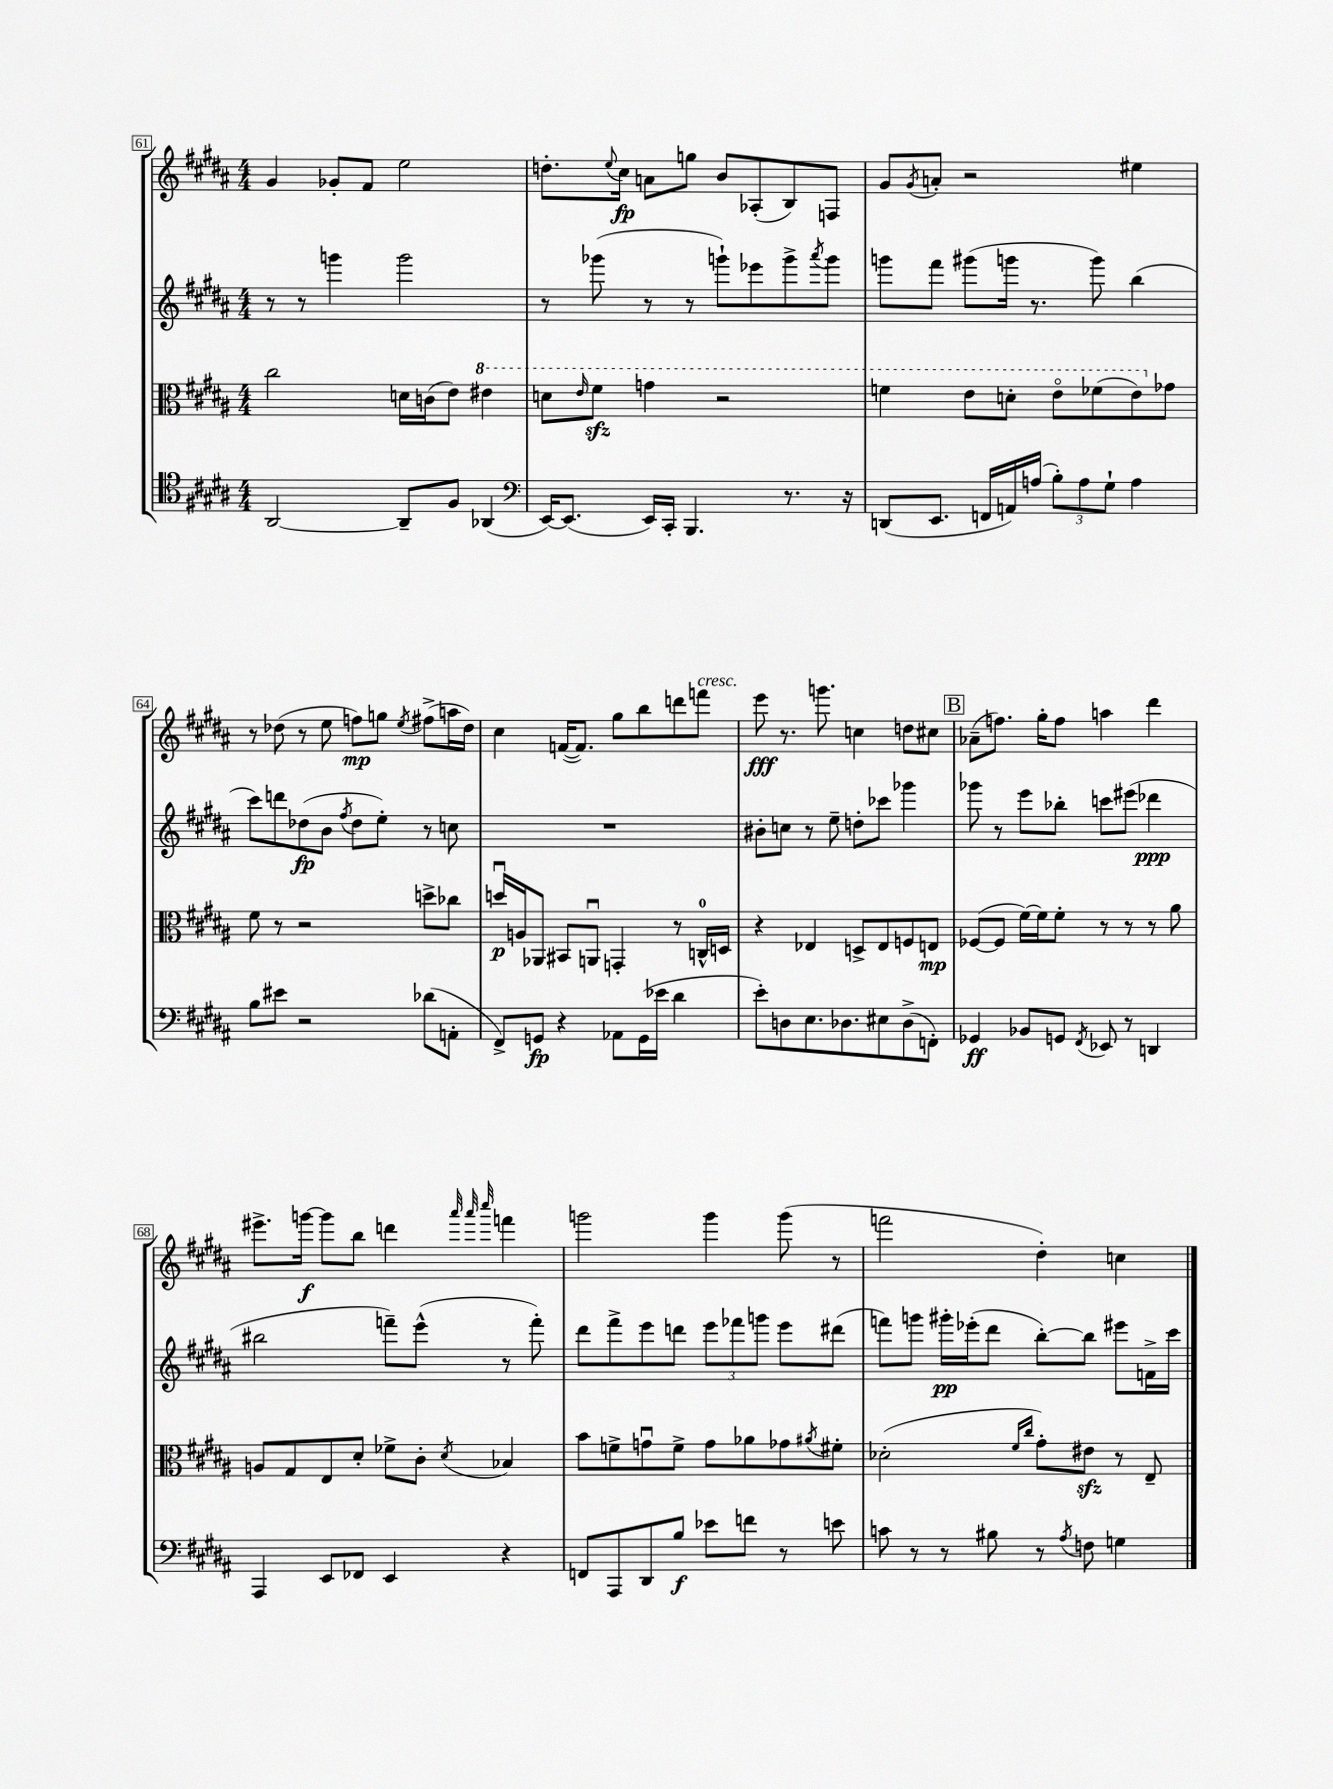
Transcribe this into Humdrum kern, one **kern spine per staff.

**kern	**dynam	**kern	**dynam	**kern	**dynam	**kern	**dynam
*part4	*part4	*part3	*part3	*part2	*part2	*part1	*part1
*staff4	*staff4	*staff3	*staff3	*staff2	*staff2	*staff1	*staff1
*clefC4	*	*clefC3	*	*clefG2	*	*clefG2	*
*k[f#c#g#d#a#]	*	*k[f#c#g#d#a#]	*	*k[f#c#g#d#a#]	*	*k[f#c#g#d#a#]	*
*M4/4	*	*M4/4	*	*M4/4	*	*M4/4	*
=61	=61	=61	=61	=61	=61	=61	=61
[2AA#/	.	2cc#\	.	8r	.	4g#/	.
.	.	.	.	8r	.	.	.
.	.	.	.	4gggn\	.	8g-X'/L	.
.	.	.	.	.	.	8f#/J	.
8AA#~/L]	.	16dn\LL	.	2ggg\	.	2ee\	.
.	.	(16cn\J	.	.	.	.	.
8F#/J	.	8e\J)	.	.	.	.	.
*	*	*8va	*	*	*	*	*
(4AA-X/	.	4ee#X\	.	.	.	.	.
=62	=62	=62	=62	=62	=62	=62	=62
*clefF4	*	*	*	*	*	*	*
[16EE/KL)	.	8ddn\L	.	8r	.	8.ddn'\L	.
(8.EE/J]	.	.	.	.	.	.	.
.	.	16qqee/	.	.	.	.	.
.	.	8ff#zz\J	.	(8ggg-X\	.	.	.
.	.	.	.	.	.	8qqee/	.
.	.	.	.	.	.	16cc#\Jk	fp
16EE/LL)	.	4ggn\	.	8r	.	8an\L	.
16CC#'/JJ	.	.	.	.	.	.	.
4.BBB/	.	.	.	8r	.	8ggn\J	.
.	.	2r	.	8gggn`\L)	.	8b/L	.
.	.	.	.	8eee-X\	.	(8A-X'/	.
8.r	.	.	.	8ggg^\	.	8B/)	.
.	.	.	.	8qaaa#/	.	.	.
.	.	.	.	8ggg\J	.	8Fn/J	.
16r	.	.	.	.	.	.	.
=63	=63	=63	=63	=63	=63	=63	=63
(8DDn/L	.	4ffn\	.	8gggn\L	.	8g#/L	.
.	.	.	.	.	.	8qg#/	.
8.EE/J	.	.	.	8fff#\J	.	8an'/J	.
.	.	8ee\L	.	(8ggg#X\L	.	2r	.
16FFn/LL	.	.	.	.	.	.	.
16AAn/)	.	8ddn'\J	.	16gggn\Jk	.	.	.
(16An/JJ	.	.	.	8.r	.	.	.
12B'\L)	.	8ee\L	.	.	.	.	.
12A\	.	.	.	.	.	.	.
.	.	(8ff-X\	.	8ggg\)	.	.	.
12G#`\J	.	.	.	.	.	.	.
4A\	.	8ee\)	.	(4bb\	.	4ee#X\	.
*	*	*X8va	*	*	*	*	*
.	.	8g-X\J	.	.	.	.	.
!!LO:LB:g=z
=64	=64	=64	=64	=64	=64	=64	=64
8B\L	.	8f#\	.	8ccc#\L)	.	8r	.
8e#X\J	.	8r	.	8dddn\	.	(8dd-X\	.
2r	.	2r	.	(8dd-X\	fp	8r	.
.	.	.	.	8b\J	.	8ee\	.
.	.	.	.	8qff#/	.	.	.
.	.	.	.	8dd-\L	.	8ffn\L)	mp
.	.	.	.	8ee'\J)	.	8ggn\J	.
.	.	.	.	.	.	8qee/	.
(8d-X\L	.	8ddn^\L	.	8r	.	(8ff#X^\L	.
8AAn'\J	.	8cc-X\J	.	8ccn\	.	16aan\L	.
.	.	.	.	.	.	16dd-\JJ)	.
=65	=65	=65	=65	=65	=65	=65	=65
8FF#^/L)	.	16ddnu/LL	p	1r	.	4cc#\	.
.	.	16An/J	.	.	.	.	.
8GGn/J	fp	8AA-X/J	.	.	.	.	.
4r	.	8BB#X/L	.	.	.	([16fn/KL	.
.	.	.	.	.	.	8.f/J])	.
.	.	8AAnu/J	.	.	.	.	.
8AA-X\L	.	4GGn'/	.	.	.	8gg#\L	.
(16GG\L	.	.	.	.	.	8bb\	.
16e-X\JJ	.	.	.	.	.	.	.
4d#\	.	8r	.	.	.	8dddn\	.
!	!	!	!	!	!	!LO:TX:a:i:t=cresc.	!
.	.	16Cn^^/LL	.	.	.	8fffn\J	.
.	.	16Dn/JJ	.	.	.	.	.
=66	=66	=66	=66	=66	=66	=66	=66
8e'\L)	.	4r	.	8b#X'\L	.	8eee\	fff
8Dn\	.	.	.	8ccn\J	.	8.r	.
8.E\	.	4E-X/	.	8r	.	.	.
.	.	.	.	.	.	8.gggn\	.
.	.	.	.	8ee~\	.	.	.
8.D-X\	.	.	.	.	.	.	.
.	.	8Dn^/L	.	8ddn'\L	.	4ccn\	.
8E#X\	.	8E-/	.	8ccc-X\J	.	.	.
(8D-^\	.	8Fn/	.	4ggg-X\	.	8ddn\L	.
8FFn'\J)	.	8En/J	mp	.	.	8cc#X\J	.
!!LO:REH:place=s1:t=B
=67	=67	=67	=67	=67	=67	=67	=67
4GG-X/	ff	([8F-X/L	.	8ggg-X\	.	(8a-X~\L	.
.	.	8F-/J]	.	8r	.	8.ffn\J)	.
8BB-X/L	.	[16f#\LL)	.	8eee\L	.	.	.
.	.	16f#\J]	.	.	.	16gg#'\KL	.
8GGn/J	.	8f#'\J	.	8bb-X'\J	.	8ff\J	.
8qFF#/	.	.	.	.	.	.	.
8EE-X/	.	8r	.	8cccn\L	.	4aan\	.
8r	.	8r	.	(8eee#X\J	.	.	.
4DDn/	.	8r	.	4ddd-X\	ppp	4ddd#\	.
.	.	8a#\	.	.	.	.	.
!!LO:LB:g=z
=68	=68	=68	=68	=68	=68	=68	=68
4AAA#/	.	8An/L	.	2bb#X\	.	8.eee#X^\L	.
.	.	8G#/	.	.	.	.	.
.	.	.	.	.	.	[16gggn\Jk	f
8EE/L	.	8E/	.	.	.	8ggg\L]	.
8FF-X/J	.	8d#'/J	.	.	.	8bb\J	.
4EE/	.	8f-X^\L	.	8fffn~\L)	.	4dddn\	.
.	.	8c#'\J	.	(8eee^^\J	.	.	.
.	.	.	.	.	.	32qqaaa#/	.
.	.	.	.	.	.	32qqaaa#/	.
.	.	8qd#/	.	.	.	32qqcccc#/	.
4r	.	4B-X/	.	8r	.	4fffn\	.
.	.	.	.	8fff'\)	.	.	.
=69	=69	=69	=69	=69	=69	=69	=69
8FFn/L	.	8b\L	.	8ddd#\L	.	2gggn\	.
8AAA#/	.	8fn^\	.	8fff#^\	.	.	.
8DD#/	.	8gnu\	.	8eee\	.	.	.
8B/J	f	8f^\J	.	8dddn\J	.	.	.
8e-X\L	.	8g\L	.	12eee\L	.	4ggg\	.
.	.	.	.	12fff-X\	.	.	.
8fn\J	.	8a-X\	.	.	.	.	.
.	.	.	.	12gggn\J	.	.	.
8r	.	8g-X\	.	8eee\L	.	(8ggg\	.
.	.	8qa#X/	.	.	.	.	.
8en\	.	8f#X'\J	.	(8ddd#X\J	.	8r	.
=70	=70	=70	=70	=70	=70	=70	=70
8cn\	.	(2d-X'\	.	8fffn\L)	.	2fffn\	.
8r	.	.	.	8gggn\J	.	.	.
8r	.	.	.	16ggg#X'\LL	pp	.	.
.	.	.	.	(16eee-X'\J	.	.	.
8B#X\	.	.	.	8ddd#\J	.	.	.
.	.	16qqf#/LL	.	.	.	.	.
.	.	16qqcc#/JJ	.	.	.	.	.
8r	.	8g#'\L)	.	[8bb'\L)	.	4dd#'\)	.
8qA#/	.	.	.	.	.	.	.
8Fn\	.	8e#Xzz\J	.	8bb\J]	.	.	.
4Gn\	.	8r	.	8eee#X\L	.	4ccn\	.
.	.	8E~/	.	16fn^\L	.	.	.
.	.	.	.	16ccc#\JJ	.	.	.
==	==	==	==	==	==	==	==
*-	*-	*-	*-	*-	*-	*-	*-
